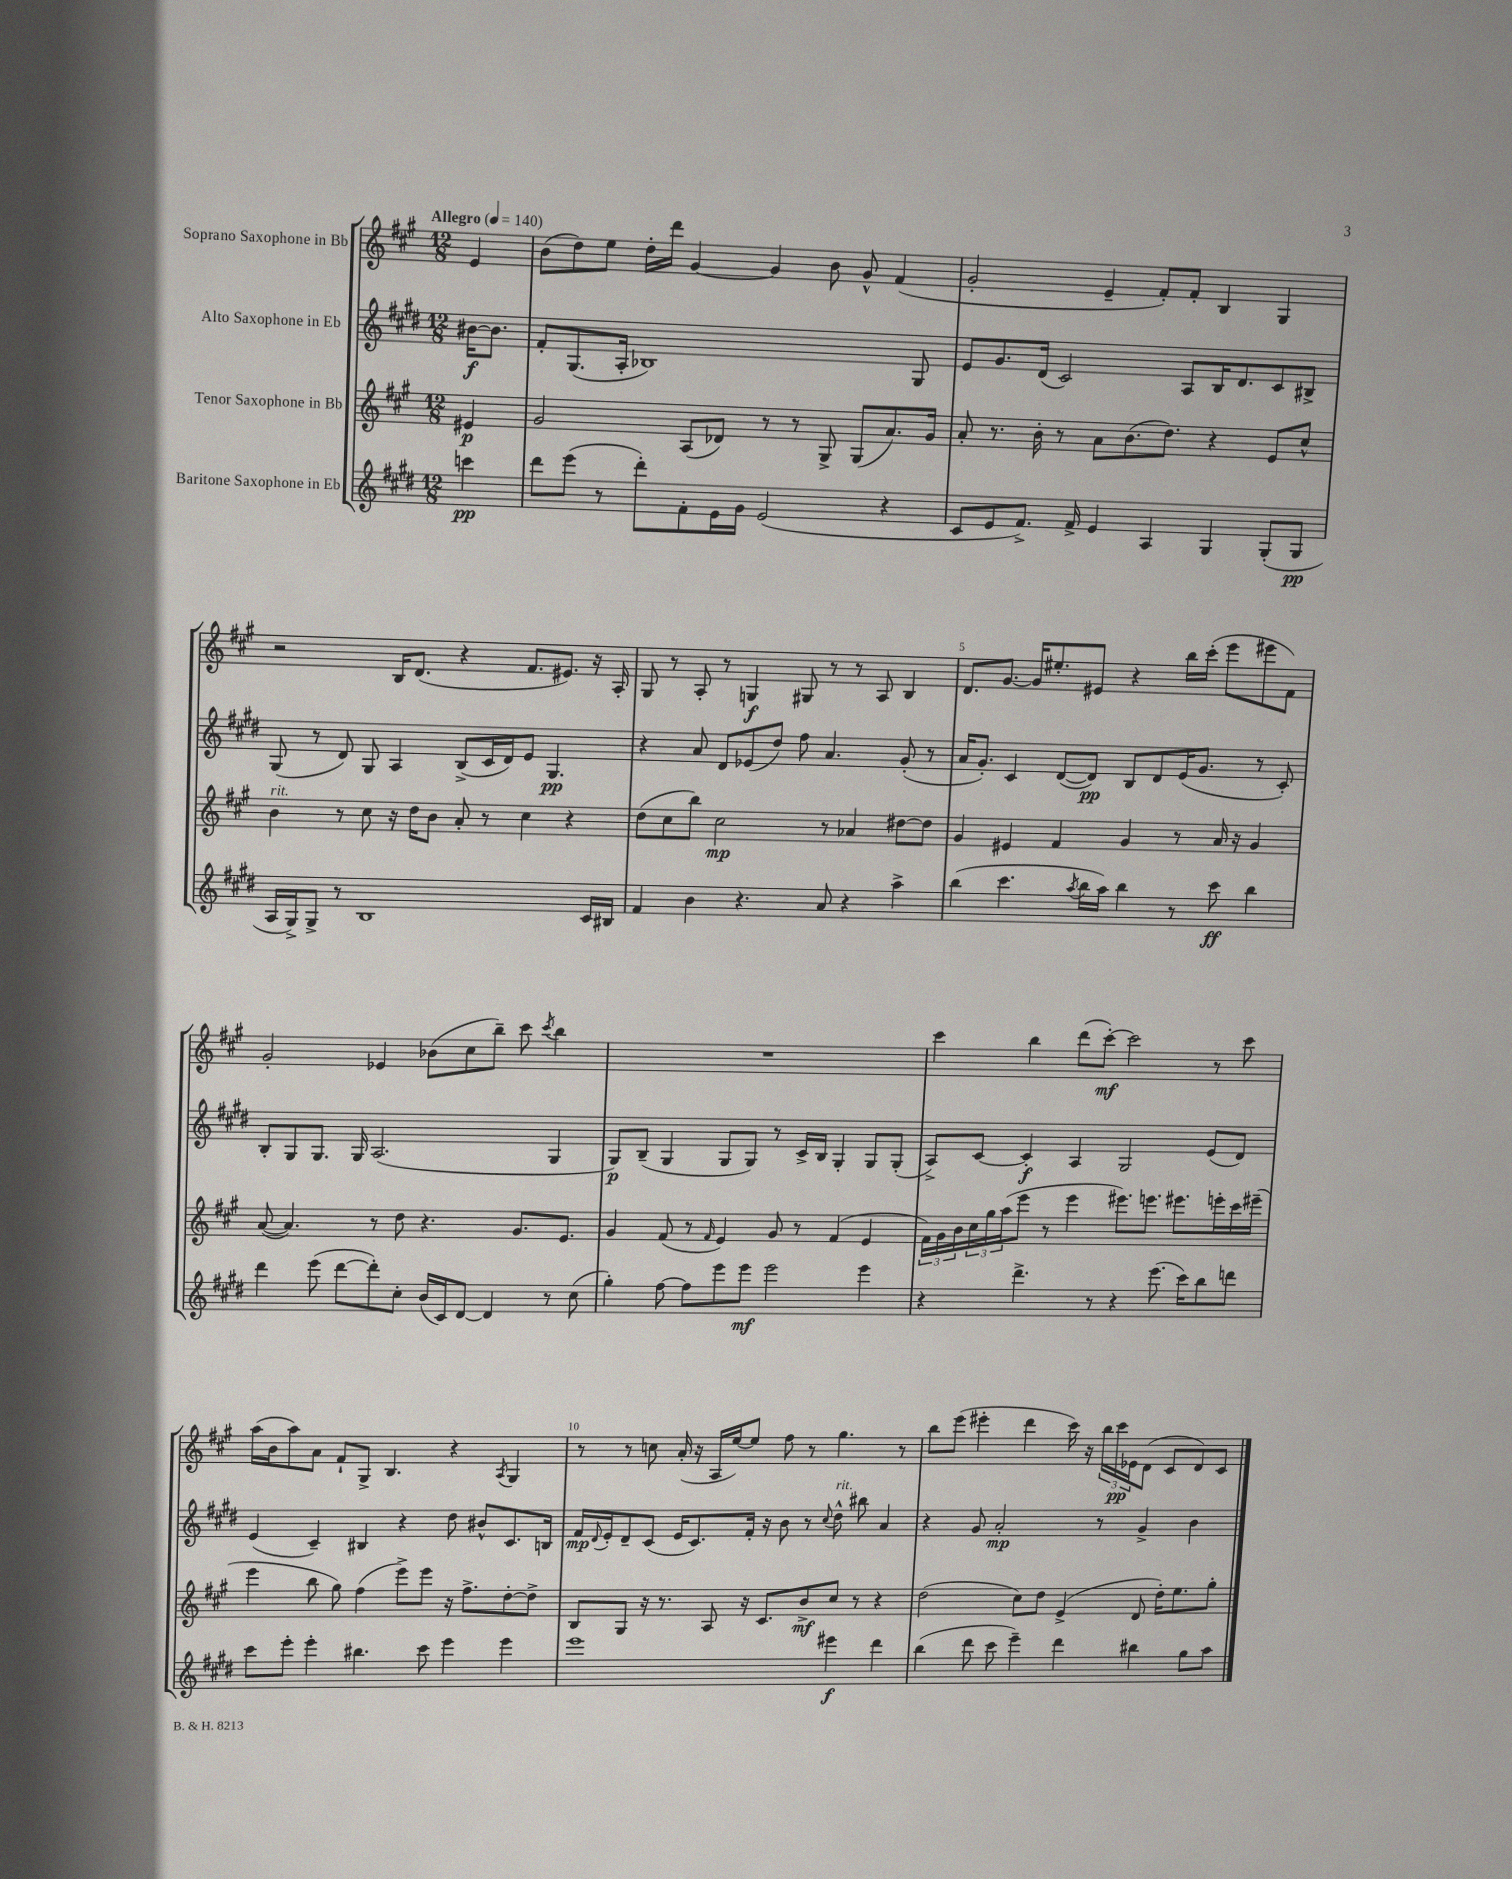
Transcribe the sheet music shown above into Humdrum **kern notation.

**kern	**dynam	**kern	**dynam	**kern	**dynam	**kern	**dynam
*part4	*part4	*part3	*part3	*part2	*part2	*part1	*part1
*staff4	*staff4	*staff3	*staff3	*staff2	*staff2	*staff1	*staff1
*I"Baritone Saxophone in Eb	*	*I"Tenor Saxophone in Bb	*	*I"Alto Saxophone in Eb	*	*I"Soprano Saxophone in Bb	*
*clefG2	*	*clefG2	*	*clefG2	*	*clefG2	*
*k[f#c#g#d#]	*	*k[f#c#g#]	*	*k[f#c#g#d#]	*	*k[f#c#g#]	*
*M12/8	*	*M12/8	*	*M12/8	*	*M12/8	*
*MM140	*	*MM140	*	*MM140	*	*MM140	*
=	=	=	=	=	=	=	=
!	!	!	!	!	!	!LO:TX:a:B:t=Allegro	!
4cccn\	pp	4e#X/	p	[16b#X\KL	f	4e/	.
.	.	.	.	8.b#\J]	.	.	.
=1	=1	=1	=1	=1	=1	=1	=1
8ddd#\L	.	2g#/	.	8f#'/L	.	(8b\L	.
(8eee\J	.	.	.	(8.G#/	.	8dd\)	.
8r	.	.	.	.	.	8ee\J	.
.	.	.	.	16A'/Jk	.	.	.
8ddd#'\L)	.	.	.	1B-X)	.	16dd'\LL	.
.	.	.	.	.	.	16ddd\JJ	.
8f#'\	.	(8A/L	.	.	.	[4g#/	.
16e\L	.	8d-X/J)	.	.	.	.	.
16g#\JJ	.	.	.	.	.	.	.
(2e/	.	8r	.	.	.	4g#/]	.
.	.	8r	.	.	.	.	.
.	.	8G#^/	.	.	.	8b\	.
.	.	(8G#/L	.	.	.	8g#^^/	.
4r	.	8.a/)	.	.	.	(4f#/	.
.	.	.	.	8G#/	.	.	.
.	.	16g#/Jk	.	.	.	.	.
=2	=2	=2	=2	=2	=2	=2	=2
8c#/L	.	8a'/	.	8e/L	.	2g#'/	.
8e/	.	8.r	.	8.g#/	.	.	.
8.f#^/J)	.	.	.	.	.	.	.
.	.	16b'\	.	(16d#/Jk	.	.	.
.	.	8r	.	2c#/)	.	.	.
16f#^/	.	.	.	.	.	.	.
4e/	.	8a\L	.	.	.	4e~/	.
.	.	(8.b\	.	.	.	.	.
4A/	.	.	.	.	.	8f#'/L)	.
.	.	8.dd\J)	.	.	.	.	.
.	.	.	.	8A/L	.	8f#'/J	.
4G#/	.	4r	.	16B/K	.	4B/	.
.	.	.	.	8.d#/	.	.	.
(8G#'/L	.	8e/L	.	8c#/	.	4G#/	.
8G#/J	pp	8cc#^^/J	.	8B#X^/J	.	.	.
!!LO:LB:g=z
=3	=3	=3	=3	=3	=3	=3	=3
!	!	!LO:TX:a:i:t=rit.	!	!	!	!	!
16A/LL	.	4b\	.	(8G#/	.	2r	.
16G#^/J)	.	.	.	.	.	.	.
8G#^/J	.	.	.	8r	.	.	.
8r	.	8r	.	8d#/)	.	.	.
1B	.	8cc#\	.	8G#/	.	.	.
.	.	16r	.	4A/	.	16B/KL	.
.	.	16dd\KL	.	.	.	(8.d/J	.
.	.	8b\J	.	.	.	.	.
.	.	8a'/	.	(8B^/L	.	4r	.
.	.	8r	.	16c#/L	.	.	.
.	.	.	.	16d#/J)	.	.	.
.	.	4cc#\	.	8e/J	.	8.f#/L	.
.	.	.	.	4.G#/	pp	.	.
.	.	.	.	.	.	8.e#X/J)	.
.	.	4r	.	.	.	.	.
16c#/LL	.	.	.	.	.	16r	.
16B#X/JJ	.	.	.	.	.	16A'/	.
=4	=4	=4	=4	=4	=4	=4	=4
4f#/	.	(8dd\L	.	4r	.	8G#/	.
.	.	8cc#\	.	.	.	8r	.
4b\	.	8bb\J)	.	8a/	.	8A'/	.
.	.	2cc#\	mp	8d#/L	.	8r	.
4.r	.	.	.	(8e-X/	.	4Gn/	f
.	.	.	.	8dd#/J)	.	.	.
.	.	.	.	8ff#\	.	8G#X/	.
8a/	.	8r	.	4.a/	.	8r	.
4r	.	4a-X/	.	.	.	8r	.
.	.	.	.	.	.	8A/	.
4aa^\	.	[8dd#X\L	.	(8g#'/	.	4B/	.
.	.	8dd#\J]	.	8r	.	.	.
=5	=5	=5	=5	=5	=5	=5	=5
(4bb\	.	4g#/	.	16a/KL	.	8.d/L	.
.	.	.	.	8.g#'/J)	.	.	.
.	.	.	.	.	.	[8.g#/J	.
4.ccc#\	.	4e#X/	.	4c#/	.	.	.
.	.	.	.	.	.	16g#/KL]	.
.	.	.	.	.	.	8.ee#X'/	.
.	.	4f#/	.	([8d#/L	.	.	.
8qaa/	.	.	.	.	.	.	.
16bb\LL	.	.	.	8d#/J])	pp	8e#X/J	.
16aa\JJ)	.	.	.	.	.	.	.
4bb\	.	4g#/	.	8B/L	.	4r	.
.	.	.	.	8d#/	.	.	.
8r	.	8r	.	(16e/K	.	16bb\LL	.
.	.	.	.	8.g#/J	.	(16ccc#'\JJ	.
8ccc#\	ff	16a/	.	.	.	8eee\L	.
.	.	16r	.	.	.	.	.
4bb\	.	4g#/	.	8r	.	8eee#X\	.
.	.	.	.	8c#'/)	.	8f#\J)	.
!!LO:LB:g=z
=6	=6	=6	=6	=6	=6	=6	=6
4ddd#\	.	([8a/	.	8B'/L	.	2g#'/	.
.	.	4.a/])	.	8G#/	.	.	.
(8eee\	.	.	.	8.G#/J	.	.	.
[8ddd#\L	.	.	.	.	.	.	.
.	.	.	.	16G#/	.	.	.
8ddd#'\])	.	8r	.	(2.A/	.	4e-X/	.
8cc#'\J	.	8dd\	.	.	.	.	.
(16b/LL	.	4.r	.	.	.	(8b-X\L	.
16c#/J)	.	.	.	.	.	.	.
[8d#/J	.	.	.	.	.	8cc#\	.
4d#/]	.	.	.	.	.	8bb~\J)	.
.	.	8.g#/L	.	.	.	8ccc#\	.
.	.	.	.	.	.	8qccc#/	.
8r	.	.	.	4G#/	.	4bb\	.
.	.	8.e/J	.	.	.	.	.
(8cc#\	.	.	.	.	.	.	.
=7	=7	=7	=7	=7	=7	=7	=7
4gg#'\)	.	4g#/	.	8G#/L)	p	1.r	.
.	.	.	.	(8B~/J	.	.	.
[8ff#\	.	(8f#/	.	4G#/	.	.	.
8ff#\L]	.	8r	.	.	.	.	.
.	.	16qqf#/	.	.	.	.	.
8eee\	.	4e/)	.	8G#/L	.	.	.
8eee\J	mf	.	.	8G#/J)	.	.	.
2eee\	.	8g#/	.	8r	.	.	.
.	.	8r	.	16c#^/LL	.	.	.
.	.	.	.	16B/JJ	.	.	.
.	.	(4f#/	.	4G#'/	.	.	.
4eee\	.	4e/	.	8G#/L	.	.	.
.	.	.	.	(8G#'/J	.	.	.
=8	=8	=8	=8	=8	=8	=8	=8
4r	.	24f#\LL)	.	8A^/L)	.	4ccc#\	.
.	.	24g#\	.	.	.	.	.
.	.	24b\	.	.	.	.	.
.	.	24cc#\	.	[8c#/J	.	.	.
.	.	24gg#\	.	.	.	.	.
.	.	(24aa\J	.	.	.	.	.
4.ddd#^\	.	8eee\J	.	4c#'/]	f	4bb\	.
.	.	8r	.	.	.	.	.
.	.	4eee\	.	4A/	.	(8ddd\L	.
8r	.	.	.	.	.	[8ccc#'\J)	mf
4r	.	8.eee#X\L)	.	2G#/	.	2ccc#\]	.
.	.	8.eeen\J	.	.	.	.	.
(8.eee\	.	.	.	.	.	.	.
.	.	8.eee#X\L	.	.	.	.	.
16ccc#\KL)	.	.	.	.	.	.	.
8bb\	.	.	.	(8e/L	.	8r	.
.	.	16eeen'\L	.	.	.	.	.
8dddn\J	.	16ccc#\	.	8d#/J)	.	8ccc#\	.
.	.	(16eee#X~\JJ	.	.	.	.	.
!!LO:LB:g=z
=9	=9	=9	=9	=9	=9	=9	=9
8ccc#\L	.	4eee\	.	(4e/	.	(16aa\LL	.
.	.	.	.	.	.	16b\J	.
8eee'\J	.	.	.	.	.	8aa\)	.
4eee'\	.	8bb\	.	4c#~/)	.	8a\J	.
.	.	8gg#\)	.	.	.	8f#`/L	.
4.bb#X\	.	(4ff#\	.	4B#X/	.	8G#^/J	.
.	.	.	.	.	.	4.B/	.
.	.	8eee^\L)	.	4r	.	.	.
8ccc#\	.	8eee\J	.	.	.	.	.
4eee\	.	16r	.	8dd#\	.	4r	.
.	.	8.ff#^\L	.	.	.	.	.
.	.	.	.	8b#X^^/L	.	.	.
.	.	.	.	.	.	8qA/	.
4eee\	.	[8dd'\	.	8.c#/	.	4G#/	.
.	.	8dd^\J]	.	.	.	.	.
.	.	.	.	16Bn/Jk	.	.	.
=10	=10	=10	=10	=10	=10	=10	=10
1eee	.	8B/L	.	16f#/LL	mp	8r	.
.	.	.	.	8qqd#/	.	.	.
.	.	.	.	16e'/J	.	.	.
.	.	8G#/J	.	8d#~/	.	8r	.
.	.	16r	.	(8c#/J	.	8ccn\	.
.	.	8.r	.	.	.	.	.
.	.	.	.	16e/KL	.	(16a'/	.
.	.	.	.	8.c#/)	.	16r	.
.	.	8A/	.	.	.	16A/LL	.
.	.	.	.	.	.	[16ee/J)	.
.	.	16r	.	16f#'/Jk	.	8ee/J]	.
.	.	8.c#/L	.	16r	.	.	.
.	.	.	.	8b\	.	8ff#\	.
.	.	8b^/	mf	8r	.	8r	.
.	.	.	.	8qqcc#/	.	.	.
!	!	!	!	!LO:TX:a:i:t=rit.	!	!	!
4eee#X\	f	8cc#/J	.	8dd#^^\	.	4.gg#\	.
.	.	8r	.	8bb#X\	.	.	.
4ddd#\	.	4r	.	4a/	.	.	.
.	.	.	.	.	.	8r	.
=11	=11	=11	=11	=11	=11	=11	=11
(4bb\	.	(2dd\	.	4r	.	8bb\L	.
.	.	.	.	.	.	(8eee\J	.
8ddd#\	.	.	.	8g#/	.	4eee#X'\	.
8ccc#\	.	.	.	2a'/	mp	.	.
4eee~\)	.	8cc#\L)	.	.	.	4ddd\	.
.	.	8dd\J	.	.	.	.	.
4ddd#\	.	(4e^/	.	.	.	16ccc#\)	.
.	.	.	.	.	.	16r	.
.	.	.	.	8r	.	24bb\LL	.
.	.	.	.	.	.	24ccc#\	pp
.	.	.	.	.	.	24e-X\J	.
4bb#X\	.	8d/	.	4g#^/	.	(8d\J	.
.	.	16dd'\KL)	.	.	.	8c#/L	.
.	.	8.ee\	.	.	.	.	.
8gg#\L	.	.	.	4b\	.	8d/)	.
8aa\J	.	8gg#'\J	.	.	.	8c#/J	.
==	==	==	==	==	==	==	==
*-	*-	*-	*-	*-	*-	*-	*-
